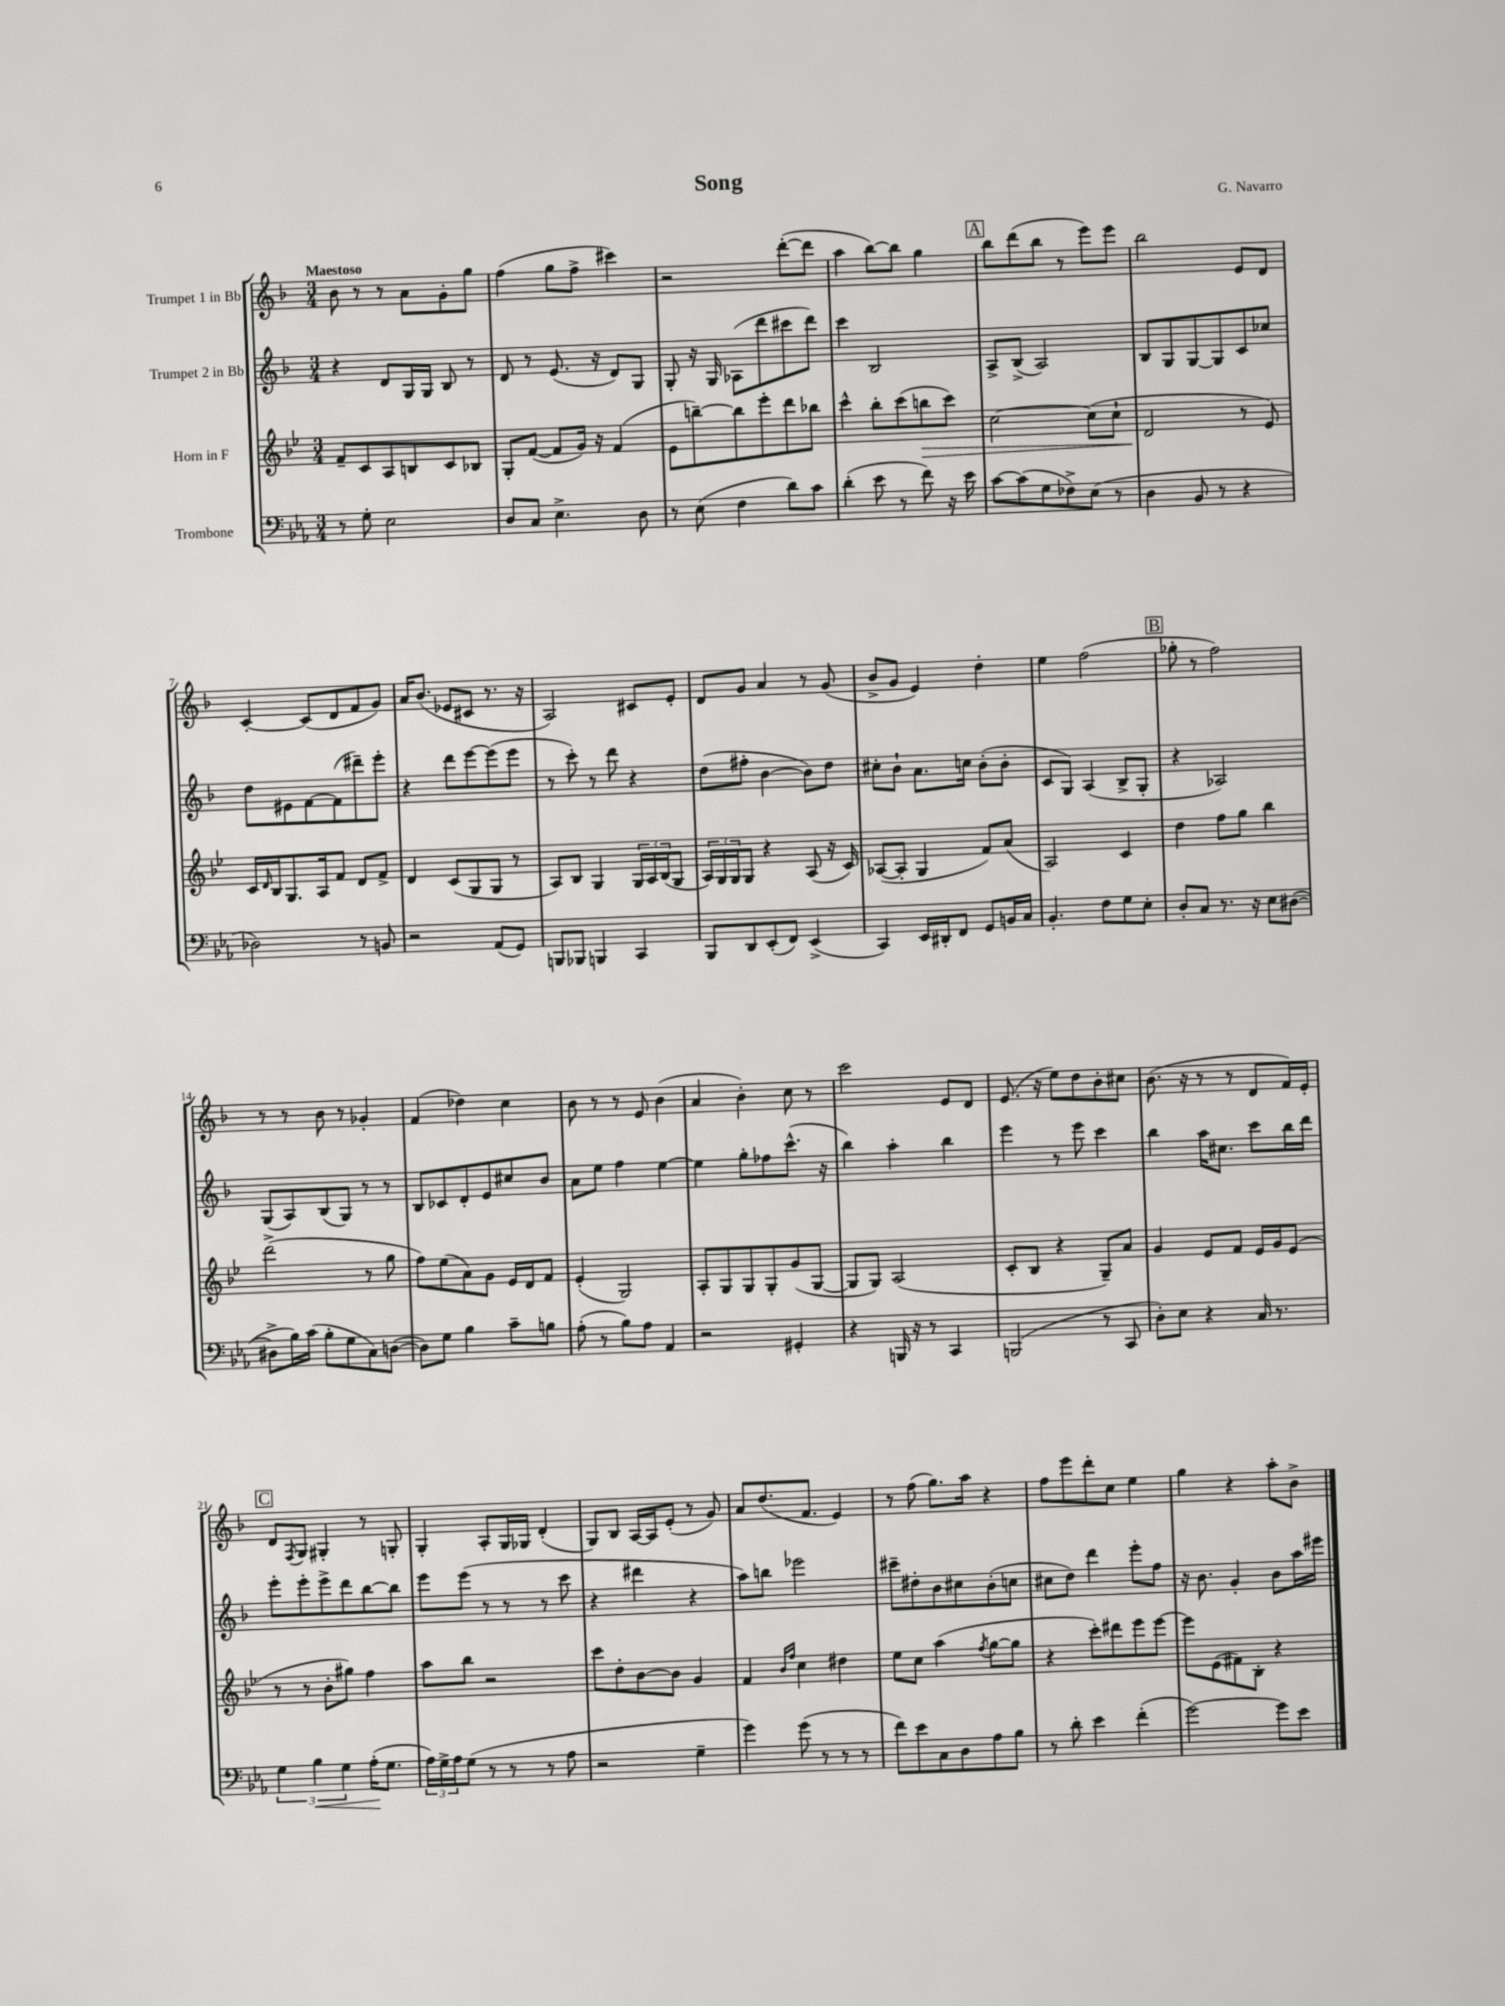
\header { title = "Song" composer = "G. Navarro" }
<<
\new StaffGroup <<
\new Staff = "s0" \with { instrumentName = "Trumpet 1 in Bb" } {
    \clef treble \key f \major \numericTimeSignature \time 3/4 \tempo "Maestoso"
    bes'8 r8 r8 a'8 g'8-. g''8 |
    f''4( g''8 f''8-> cis'''4) |
    r2 d'''8~-.( d'''8 |
    a''4 bes''8~) bes''8 g''4 |
    \mark \markup { \box "A" } bes''8 d'''8( bes''8 r8 e'''8) e'''8 |
    bes''2 e'8 d'8 |
    c'4~-. c'8( d'8 f'8 g'8) |
    a'16 bes'8.( ees'8 cis'8 r8. r16 |
    a2) cis'8 e'8-. |
    d'8 g'8 a'4 r8 g'8( |
    bes'8-> g'8 e'4) d''4-. |
    e''4 f''2( |
    \mark \markup { \box "B" } ges''8-. r8 f''2) |
    r8 r8 bes'8 r8 ges'4-. |
    f'4( des''4) c''4 |
    bes'8 r8 r8 e'8 bes'4( |
    a'4 bes'4-.) c''8 r8 |
    c'''2 e'8 d'8 |
    e'8.( r16 e''8) d''8 bes'8-. cis''8 |
    bes'8.( r16 r8 r8 d'8 f'16) e'16-. |
    \mark \markup { \box "C" } d'8 \acciaccatura { f8 } g8 gis4-. r8 g8-. |
    g4-. a8-. g16 ges16 d'4-.( |
    g8) bes8 a16~ a16 e'8-.( r8 g'8) |
    a'8 d''8.( f'8. e'4) |
    r8 f''8( g''8.) a''16 r4 |
    f''8 e'''8 d'''8-. c''8 e''4 |
    g''4 r4 a''8-. bes'8-> \bar "|." |
}
\new Staff = "s1" \with { instrumentName = "Trumpet 2 in Bb" } {
    \clef treble \key f \major \numericTimeSignature \time 3/4
    r4 d'8 g16 g16 bes8 r8 |
    d'8 r8 e'8.( r16 d'8) g8 |
    g8-. r16 g16 aes8( d'''8 cis'''8 d'''8) |
    c'''4 bes2 |
    \mark \markup { \box "A" } a8-> bes8->( a2) |
    bes8 g8 g8~ g8 c'8 ces''8 |
    d''8 eis'8 f'8~ f'8( dis'''8--) e'''8-. |
    r4 d'''8 e'''8~ e'''8( e'''8 |
    r8 c'''8-.) r8 d'''8 r4 |
    d''8( fis''8-. bes'4~ bes'8) d''8 |
    cis''8-. bes'8-! a'8. c''16 bes'8-.( bes'8-. |
    c'8 g8) a4( bes8-> g8-. |
    \mark \markup { \box "B" } r4 aes2) |
    g8( a8) bes8( g8) r8 r8 |
    bes8 ces'8 d'8-. e'8 cis''8 bes'8 |
    a'8 e''8 f''4 e''4~ |
    e''4 g''8-. fes''8 c'''8.-^( r16 |
    bes''4) a''4-. bes''4 |
    e'''4 r8 e'''8 c'''4 |
    bes''4 a''16 cis''8. c'''8 bes''16 d'''16 |
    \mark \markup { \box "C" } e'''8-. e'''8-. e'''8-> d'''8 bes''8~ bes''8 |
    e'''8 e'''8( r8 r8 r8 c'''8 |
    r4 dis'''4 r4 |
    a''8) b''8 ees'''2 |
    cis'''8-- dis''8-. bes'8 cis''8 bes'8-.( c''8 |
    cis''8 d''8) d'''4 e'''8-. f''8 |
    r16 bes'8. g'4-. bes'8 a''16 eis'''16 \bar "|." |
}
\new Staff = "s2" \with { instrumentName = "Horn in F" } {
    \clef treble \key bes \major \numericTimeSignature \time 3/4
    f'8-- c'8 a8 b8 c'8 bes8 |
    g8-. f'8~( f'8 g'16) r16 f'4( |
    ees'8 b''8~--) b''8 ees'''8-. d'''8 bes''8 |
    c'''4-^ bes''8-. c'''8( b''8\> c'''8) |
    \mark \markup { \box "A" } c''2~ c''8( c''8-! |
    d'2\! r8 ees'8) |
    c'16 \grace { d'16 } bes16 g8. a16 f'8 d'8 f'8-> |
    d'4 c'8( g8 g8 r8 |
    a8) bes8 g4 \tuplet 3/2 { g16 a16 bes16( } g8 |
    \tuplet 3/2 { a16) g16 g16 } g8 r4 a8( r16 c'16) |
    aes8~( aes8-. g4 f'8) a'8( |
    a2) c'4 |
    \mark \markup { \box "B" } d''4 f''8 g''8 bes''4 |
    d'''2->( r8 g''8 |
    f''8) ees''8( a'8) g'8 ees'16 d'16 f'8 |
    ees'4-.( g2) |
    a8-. g8 g8 g8-. g'8( g8~ |
    g8 g8) a2( |
    c'8-. bes8 r4 g8--) a'8 |
    g'4 ees'8 f'8 ees'16 g'16 ees'8( |
    \mark \markup { \box "C" } r8 r8 bes'8-. gis''8) f''4 |
    a''8 bes''8 r2 |
    c'''8 d''8-. bes'8~ bes'8 g'4 |
    f'4 \grace { bes'16 f''16 } c''4 dis''4 |
    ees''8 c''8 a''4( \acciaccatura { f''8 } g''8~ g''8 |
    r4 c'''8-.) dis'''8 ees'''8 ees'''8~ |
    ees'''8 ees'8( fis'8) bes8-. r4 \bar "|." |
}
\new Staff = "s3" \with { instrumentName = "Trombone" } {
    \clef bass \key ees \major \numericTimeSignature \time 3/4
    r8 g8-. ees2 |
    d8 c8 ees4.-> d8 |
    r8 ees8( f4 d'8) c'8 |
    d'4-.( ees'8 r8 f'8) r16 ees'16 |
    \mark \markup { \box "A" } c'8~ c'8( g8 fes8->) ees8( r8 |
    d4 bes,8 r8 r4 |
    des2) r8 b,8 |
    r2 aes,8( g,8) |
    b,,8 bes,,8 b,,4 c,4 |
    bes,,8 d,8 ees,8-.( f,8) ees,4->( |
    c,4) ees,16 dis,16-. f,8 g,8 b,16 c16 |
    bes,4.-. f8 g8 ees8-. |
    \mark \markup { \box "B" } d8-. c8 r8. r16 ees8 dis8~( |
    dis8-> bes16) c'16( bes8-. g8 c8) d8~( |
    d8) g8 bes4 c'8-- b8 |
    aes8-.( r8 bes8) aes8 aes,4 |
    r2 gis,4-. |
    r4 b,,16 r16 r8 c,4 |
    b,,2( r8 c,8 |
    d8-.) ees8 r4 c16 r8. |
    \mark \markup { \box "C" } \tuplet 3/2 { g4 bes4\< g4 } aes16-.\!( g8. |
    \tuplet 3/2 { aes16) g16-> aes16 } g8( r8 r8 r8 aes8 |
    r2 g4-- |
    g'4) g'8( r8 r8 r8 |
    f'8) ees'8 c8 d8 aes8 bes8 |
    r8 d'8-. ees'4 f'4-.( |
    g'2~) g'8 ees'8 \bar "|." |
}
>>
>>
